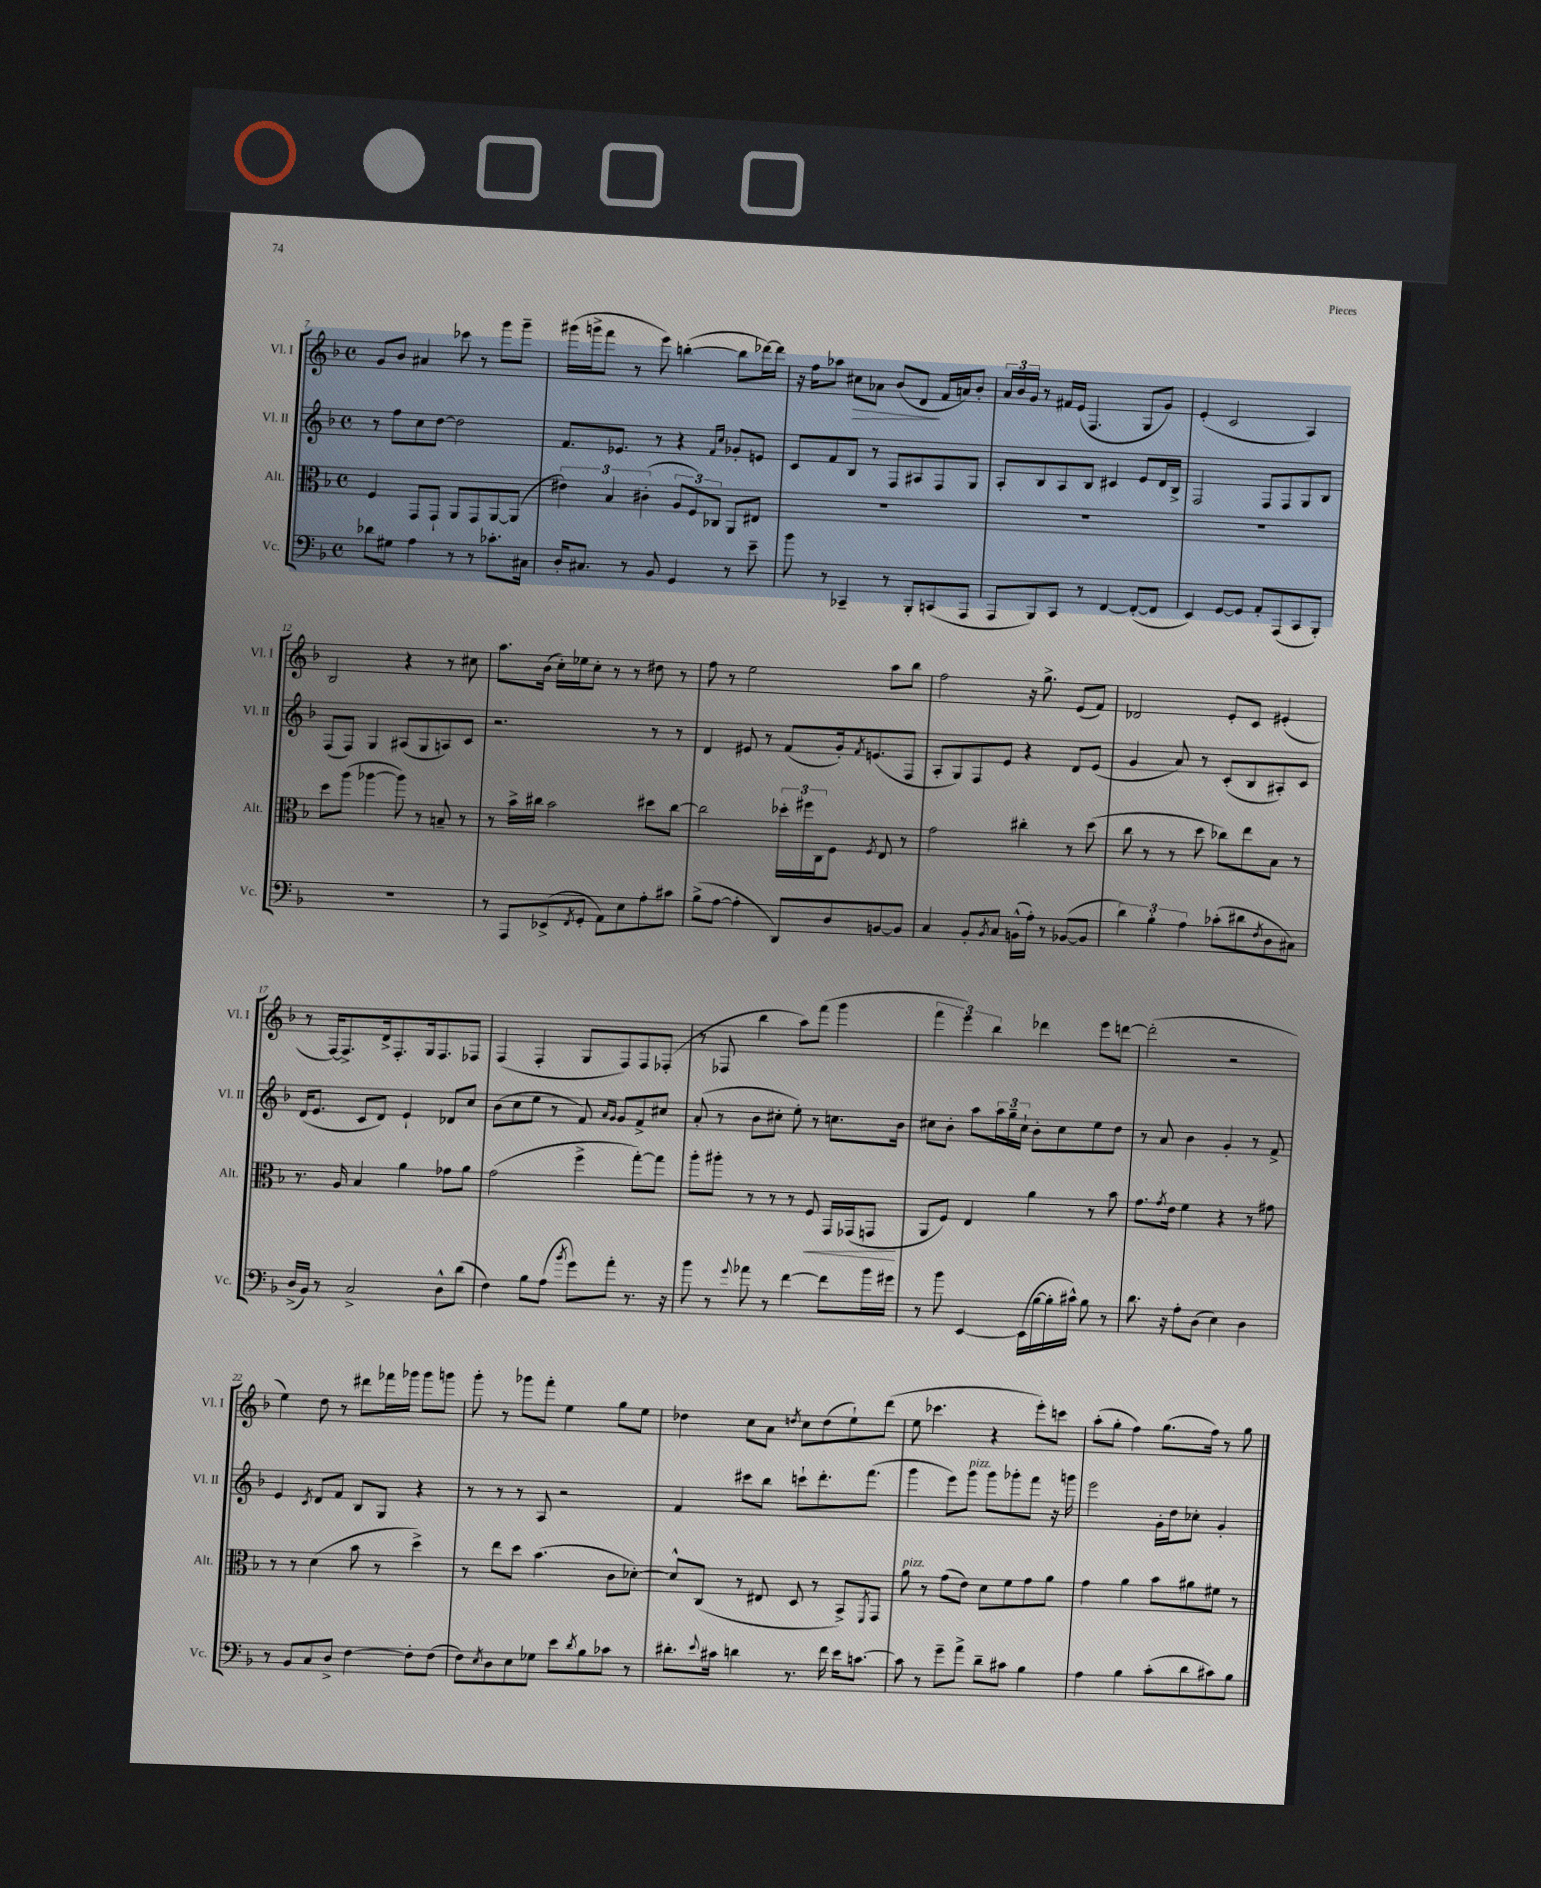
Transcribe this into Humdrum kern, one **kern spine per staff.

**kern	**kern	**kern	**kern
*staff4	*staff3	*staff2	*staff1
*clefF4	*clefC3	*clefG2	*clefG2
*k[b-]	*k[b-]	*k[b-]	*k[b-]
*M4/4	*M4/4	*M4/4	*M4/4
*met(c)	*met(c)	*met(c)	*met(c)
8d-	4F	8r	8g
8G#	.	8ff	8b-
4A	8GG	8cc	4a#
.	8GG`	[8dd	.
8r	8AA	2dd]	8ccc-
8r	8GG	.	8r
8.c-'	[8AA	.	8ggg
.	(8AA]	.	8ggg~
16C#	.	.	.
=	=	=	=
16D'	6e#)	8.f	(16ggg#
8.C#	.	.	16ggg^
.	.	.	8fff
.	6B-	.	.
.	.	8.e-	.
8r	.	.	8r
.	(6c#'	.	.
8BB-	.	8r	8eee)
4GG	12A	4r	([4bb'
.	12F)	.	.
.	12C-	.	.
.	.	16qqf	.
.	.	16qqcc	.
8r	8AA	8g-'	8bb]
8e~	8E#	8e	[16ddd-)
.	.	.	16ddd-]
=	=	=	=
8b-	1r	8c	16r
.	.	.	16ff
8r	.	8f	8aa-
4CC-~	.	8B-	8cc#
.	.	8r	8a-
8r	.	8F	(8b-
8BBB-'	.	8A#	8d
(8CC	.	8F	16f
.	.	.	16a)
8AAA	.	8G	8b-'
=	=	=	=
8AAA	1r	8A'	24a
.	.	.	24b-
.	.	.	24g
8BBB-)	.	8B-	8r
8CC	.	8A	16f#
.	.	.	(16e
8r	.	8B-	4.F
[4FF	.	4c#	.
(8FF'_	.	8e	8G
8FF]	.	16d	8g)
.	.	16B-^	.
=	=	=	=
4EE)	1r	2F	(4e'
[8GG	.	.	2c
8GG]	.	.	.
8AA'	.	8F	.
(8AAA	.	8F	.
8CC	.	8G	4A)
8BBB-')	.	8B-	.
=	=	=	=
1r	8dd	(8F	2B-
.	(8aa	8F)	.
.	[4aa-	4G	.
.	8aa-])	(8A#	4r
.	8r	8G	.
.	8B~	8A)	8r
.	8r	8c	8cc#
=	=	=	=
8r	8r	2.r	8.aa
8AAA	16b-^	.	.
.	16cc#	.	(16b-
(8EE-^	2b-	.	16cc')
.	.	.	16ee-
8qFF	.	.	.
8GG'	.	.	8cc'
8AA)	.	.	8r
8E	.	.	8r
8A'	8dd#	8r	8dd#
8c#	[8cc#	8r	8r
=	=	=	=
(8B-^	2cc#]	4d	8ff
[8A	.	.	8r
4A']	.	8e#	2ee
.	.	8r	.
8DD)	24dd-'	(8f	.
.	24ff#	.	.
.	24C	.	.
8D	8F	16g')	.
.	.	8qf	.
.	.	(8.e	.
.	8qF	.	.
[8BB	8E	.	8aa
8BB]	8r	8F	8bb-
=	=	=	=
4C	2g	8A'	2ff
.	.	8G)	.
8BB-'	.	8F	.
8qBB-	.	.	.
8C	.	8e	.
(16BB^^	4cc#'	4r	16r
16A')	.	.	8.gg^
8r	.	.	.
([8BB-	8r	8d	(8e
8BB-]	(8dd	(8e	8f)
=	=	=	=
6d)	8cc	4g	2d-
.	8r	.	.
6B-'	.	.	.
.	8r	8a)	.
6A	.	.	.
.	8dd	8r	.
(8c-'	8cc-)	(8c'	8e'
8d#	8ee	8B-	8c
8qF	.	.	.
8D	8B-	8A#')	(4e#'
8C#)	8r	8c	.
=	=	=	=
(16D^	8.r	(16d	8r
16BB-)	.	8.e	.
8r	.	.	[16F)
.	16A	.	8.F^]
2C^	4B-	8c	.
.	.	8d)	16d^
.	.	.	8.F'
.	4a	4e`	.
.	.	.	16G
.	.	.	8.F
8D^^	8g-	8d-	.
(8d	8a	8cc	8F-
=	=	=	=
4F)	(2g	(8b-	(4F
.	.	8cc	.
8B-	.	8ee	4F'
(8A	.	8r	.
8qb-	.	.	.
8g)	4ff^	8f)	8G
.	.	16qqa	.
.	.	16qqg	.
8a'	.	8g	8F)
8.r	[8gg')	8f^	8F
.	8gg]	8cc#	(8F-'
16r	.	.	.
=	=	=	=
8b-	8aa'	(8a'	8r
8r	8aa#'	8r	8F-
8qqg	.	.	.
8a-	8r	8b-	4bb-
8r	8r	8cc#'	.
[4f	8r	8ee')	8aa)
.	8F	8r	(8fff
8f]	16GG	8.cc	4ggg
.	(16GG-	.	.
16b-	8GG	.	.
16g#	.	16b-	.
=	=	=	=
8r	8AA	8cc#	6fff
8b-	8F)	8b-'	.
.	.	.	6eee)
[4EE	4E	8aa	.
.	.	.	6bb-
.	.	24aa	.
.	.	24gg~	.
.	.	24cc#`	.
(16EE]	4a	8b-'	4ddd-
[16B-	.	.	.
16B-']	.	8cc#	.
16c#^^)	.	.	.
8B-	8r	8ee	8eee
8r	8b-	8dd	[8ddd
=	=	=	=
8.d	8.g	8r	(2ddd']
.	.	8a	.
.	8qg	.	.
16r	16e	.	.
8A'	4f	4b-	.
(8D	.	.	.
4E)	4r	4g'	2r
4D	8r	8r	.
.	8g#	8f^	.
=	=	=	=
8r	8r	4e	4ee)
8BB-	8r	.	.
.	.	8qc	.
8C	(4d	8d	8dd
8D^	.	8f	8r
[4F	8b-	8B-	8ddd#
.	8r	8G	16fff-
.	.	.	16ggg-
8F']	4dd^)	4r	8ggg-
(8F	.	.	8ggg
=	=	=	=
8F)	8r	8r	8ggg'
8qE	.	.	.
8D	8ee	8r	8r
8E	8dd	8r	8ggg-
8G-	(4.b-	8A	8fff'
8e	.	2r	4ee
8qd	.	.	.
8B-	.	.	.
8c-	8c	.	8gg
8r	[8d-')	.	8ee
=	=	=	=
8.d#'	8d-^^]	4f	4dd-
.	(8C	.	.
8qqe	.	.	.
16c#	.	.	.
4d	8r	8ccc#	8cc
.	8E#	8bb-	8a
.	.	.	8qdd
8.r	8D	8ccc`	8cc
.	8r	8.ddd'	(8dd
16f	.	.	.
16e	8BB-^)	.	8ee`)
[8.c	.	(8.fff	.
.	8qFF	.	.
.	8GG	.	(8ddd
=	=	=	=
8c]	8a	4ggg	8ee
8r	8r	.	4.ccc-
8g~	(8g	8eee)	.
8a^	8e)	8ggg	.
8d~	8d	8ggg	4r
8c#	8f	8ggg-'	.
4B-	8g	8fff	8eee')
.	8a	16r	8ccc
.	.	16ggg	.
=	=	=	=
4A	4g	2eee	(8aa'
.	.	.	8gg'
4B-	4a	.	4ff)
(8c'	8b-	16g'	(8.gg
.	.	16dd	.
8d	8a#	8cc-'	.
.	.	.	16ff)
8c#)	8f#	4g'	8r
8B-	8r	.	8gg
==	==	==	==
*-	*-	*-	*-
